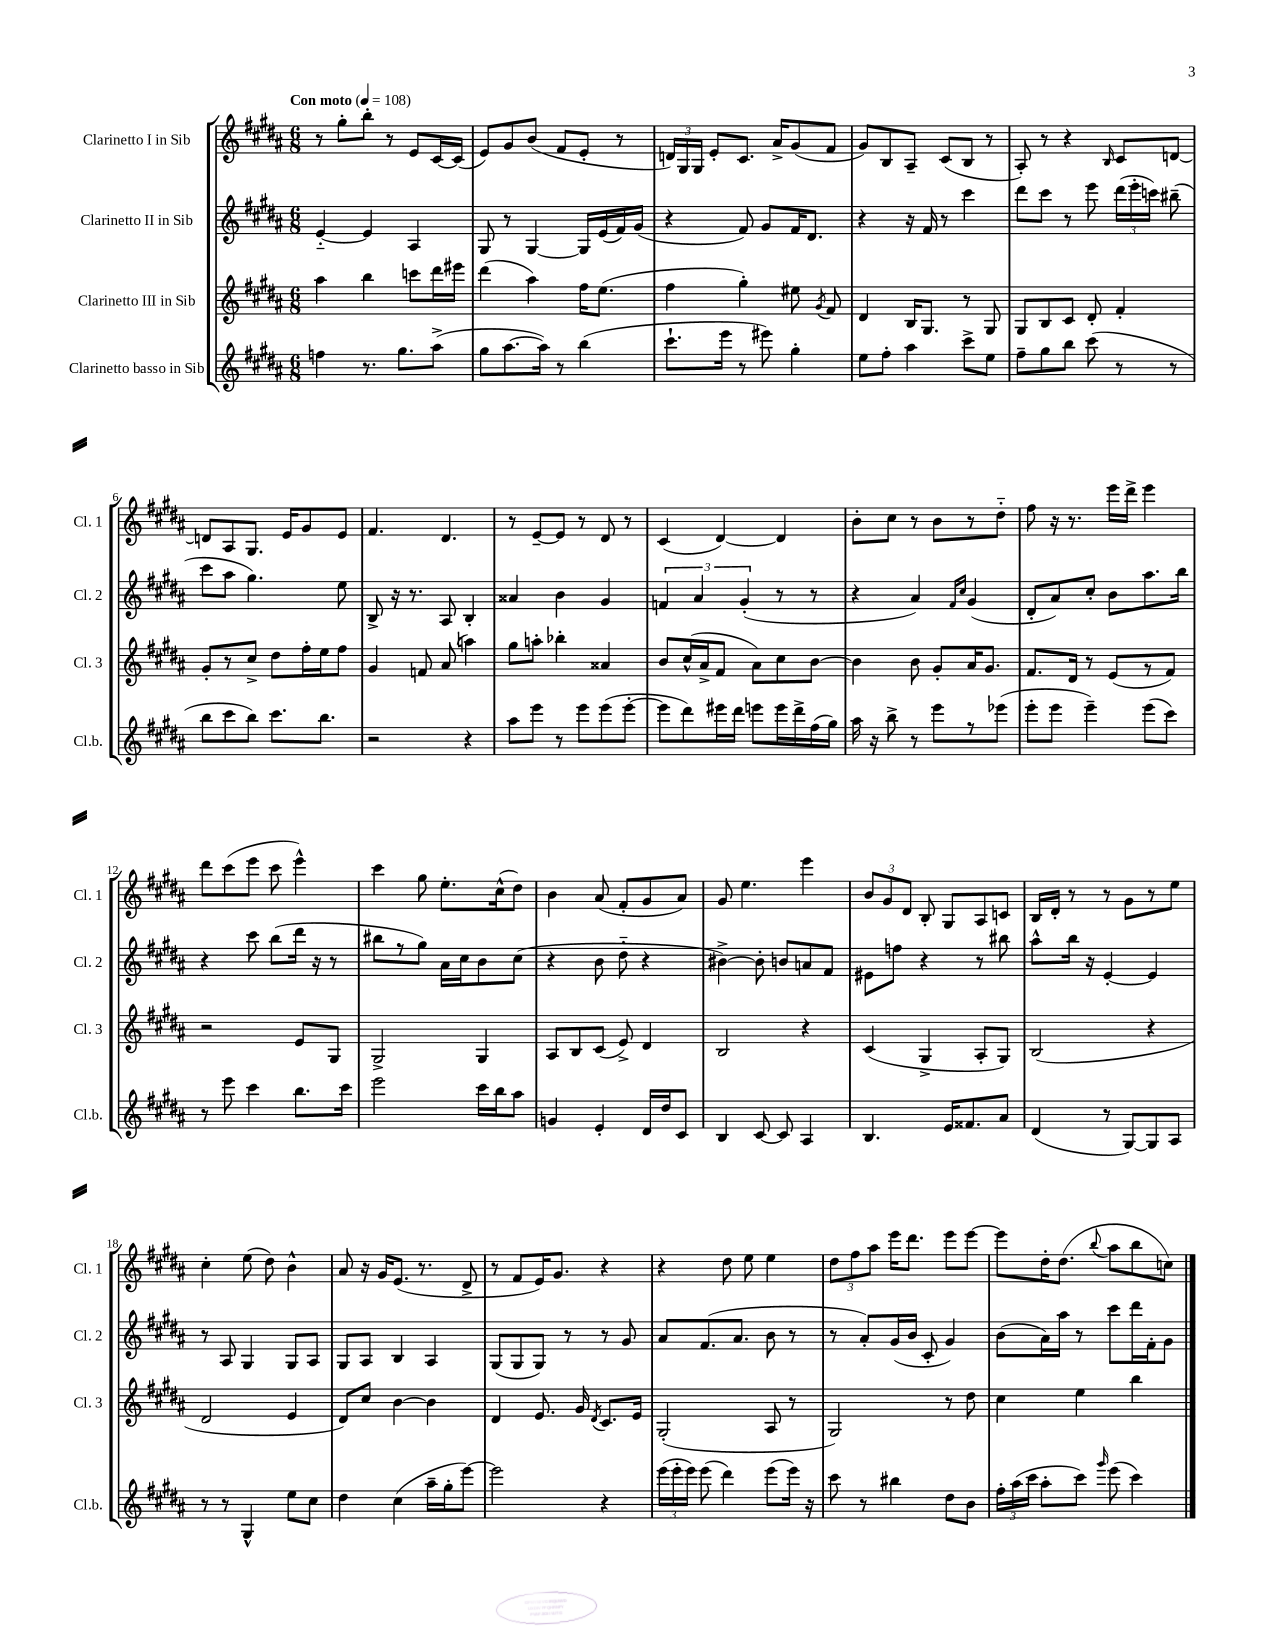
<<
\new StaffGroup <<
\new Staff = "s0" \with { instrumentName = "Clarinetto I in Sib" shortInstrumentName = "Cl. 1" } {
    \clef treble \key b \major \numericTimeSignature \time 6/8 \tempo "Con moto" 4 = 108
    \autoBeamOff r8 gis''8[-. b''8]-. r8 e'8[ cis'16~ cis'16]( |
    e'8[) gis'8 b'8]( fis'8[ e'8]-. r8 |
    \tuplet 3/2 { d'16[) gis16 gis16] } e'8[-. cis'8.] ais'16[-> gis'8( fis'8] |
    gis'8[) b8 ais8]-- cis'8[( b8] r8 |
    ais8-.) r8 r4 \grace { b16 } cis'8[ d'8]~ |
    d'8[ ais8 gis8.] e'16[ gis'8 e'8] |
    fis'4. dis'4. |
    r8 e'8[~-- e'8] r8 dis'8 r8 |
    cis'4( dis'4~) dis'4 |
    b'8[-. cis''8] r8 b'8[ r8 dis''8]-_ |
    fis''8 r16 r8. e'''16[ dis'''16]-> e'''4 |
    dis'''8[ cis'''8( e'''8] cis'''8 e'''4-^) |
    cis'''4 gis''8 e''8.[-. cis''16-^( dis''8]) |
    b'4 ais'8( fis'8[-. gis'8 ais'8]) |
    gis'8 e''4. e'''4 |
    \tuplet 3/2 { b'8[ gis'8 dis'8] } b8-. gis8[ ais8 c'8] |
    b16[ dis'16]-. r8 r8 gis'8[ r8 e''8] |
    cis''4-. e''8( dis''8) b'4-^ |
    ais'8 r16 gis'16[ e'8.]( r8. dis'8-> |
    r8 fis'8[ e'16) gis'8.] r4 |
    r4 dis''8 e''8 e''4 |
    \tuplet 3/2 { dis''8[ fis''8 ais''8] } e'''16[ dis'''8.] e'''8[ e'''8]~ |
    e'''8[ dis''16-. dis''8.]( \appoggiatura { b''8 } ais''8[ b''8 c''8]) \bar "|." |
}
\new Staff = "s1" \with { instrumentName = "Clarinetto II in Sib" shortInstrumentName = "Cl. 2" } {
    \clef treble \key b \major \numericTimeSignature \time 6/8
    \autoBeamOff e'4~-_ e'4 ais4 |
    gis8 r8 gis4~ gis16[ e'16( fis'16) gis'16]( |
    r4 fis'8) gis'8[ fis'16 dis'8.] |
    r4 r16 fis'16 r8 cis'''4 |
    dis'''8[ cis'''8] r8 e'''8 \tuplet 3/2 { dis'''16[( e'''16-. c'''16]) } bis''8--( |
    cis'''8[ ais''8] gis''4.) e''8 |
    b8-> r16 r8. ais8 b4-. |
    aisis'4 b'4 gis'4 |
    \tuplet 3/2 { f'4 ais'4 gis'4-.( } r8 r8 |
    r4 ais'4) \grace { fis'16[ cis''16] } gis'4( |
    dis'8[-. ais'8) cis''8]-. b'8[ ais''8. b''16] |
    r4 cis'''8 b''8[( dis'''16] r16 r8 |
    bis''8[ r8 gis''8]) ais'16[ cis''16 b'8 cis''8]( |
    r4 b'8 dis''8-_ r4 |
    bis'4~->) bis'8-. b'8[ a'8 fis'8] |
    eis'8[ f''8] r4 r8 bis''8 |
    ais''8[-^ b''16] r16 e'4~-. e'4 |
    r8 ais8 gis4 gis8[ ais8] |
    gis8[ ais8] b4 ais4 |
    gis8[( gis8 gis8]) r8 r8 gis'8 |
    ais'8[ fis'8.( ais'8.] b'8 r8 |
    r8 ais'8[-.) gis'16( b'16] cis'8-. gis'4) |
    b'8[( ais'16) ais''16] r8 cis'''8[ dis'''16 fis'16-. gis'8] \bar "|." |
}
\new Staff = "s2" \with { instrumentName = "Clarinetto III in Sib" shortInstrumentName = "Cl. 3" } {
    \clef treble \key b \major \numericTimeSignature \time 6/8
    \autoBeamOff ais''4 b''4 c'''8[ dis'''16 eis'''16] |
    dis'''4( ais''4) fis''16[ e''8.]( |
    fis''4 gis''4-.) eis''8 \acciaccatura { gis'8 } fis'8 |
    dis'4 b16[ gis8.] r8 gis8 |
    gis8[ b8 cis'8] dis'8-. fis'4-. |
    gis'8[-. r8 cis''8]-> dis''8[ fis''16-. e''16 fis''8] |
    gis'4 f'8 ais'8( a''4) |
    gis''8[ a''8]-. bes''4-. aisis'4 |
    b'8[ cis''16-^( ais'16-> fis'8] ais'8[) cis''8 b'8]~ |
    b'4 b'8 gis'8[-. ais'16 gis'8.] |
    fis'8.[ dis'16] r8 e'8[( r8 fis'8]) |
    r2 e'8[ gis8] |
    gis2-> gis4 |
    ais8[ b8 cis'8]( e'8->) dis'4 |
    b2 r4 |
    cis'4( gis4-> ais8[-. gis8]) |
    b2( r4 |
    dis'2 e'4 |
    dis'8[) cis''8] b'4~ b'4 |
    dis'4 e'8. gis'16 \acciaccatura { dis'8 } cis'8.[ e'16] |
    gis2-.( ais8 r8 |
    gis2) r8 dis''8 |
    cis''4 e''4 b''4 \bar "|." |
}
\new Staff = "s3" \with { instrumentName = "Clarinetto basso in Sib" shortInstrumentName = "Cl.b." } {
    \clef treble \key b \major \numericTimeSignature \time 6/8
    \autoBeamOff f''4 r8. gis''8.[ ais''8]->( |
    gis''8[ ais''8.~ ais''16]) r8 b''4( |
    cis'''8.[-! e'''16] r8 eis'''8) gis''4-. |
    e''8[ fis''8]-. ais''4 cis'''8[-> e''8] |
    fis''8[-- gis''8 b''8] cis'''8( r8 r8 |
    b''8[ cis'''8 b''8]) cis'''8.[ b''8.] |
    r2 r4 |
    ais''8[ e'''8] r8 e'''8[ e'''8( e'''8]~-. |
    e'''8[ dis'''8) eis'''16 dis'''16] e'''8[ e'''16 dis'''16-> fis''16( gis''16]) |
    ais''16 r16 b''8-> r8 e'''8[ r8 ees'''8]( |
    e'''8[-. e'''8] e'''4--) e'''8[( cis'''8]) |
    r8 e'''8 cis'''4 b''8.[ cis'''16] |
    e'''2 cis'''16[ b''16 ais''8] |
    g'4 e'4-. dis'16[ dis''16 cis'8] |
    b4 cis'8~ cis'8 ais4 |
    b4. e'16[ fisis'8. ais'8] |
    dis'4( r8 gis8[~) gis8 ais8] |
    r8 r8 gis4-^ e''8[ cis''8] |
    dis''4 cis''4( ais''16[-- gis''16-. e'''8]~) |
    e'''2 r4 |
    \tuplet 3/2 { e'''16[( e'''16-. e'''16]) } e'''8( dis'''4) e'''8[( e'''16]) r16 |
    cis'''8 r8 bis''4 dis''8[ b'8] |
    \tuplet 3/2 { fis''16[-. ais''16( cis'''16] } ais''8[-. cis'''8]) \grace { gis'''16 } e'''8( cis'''4) \bar "|." |
}
>>
>>
